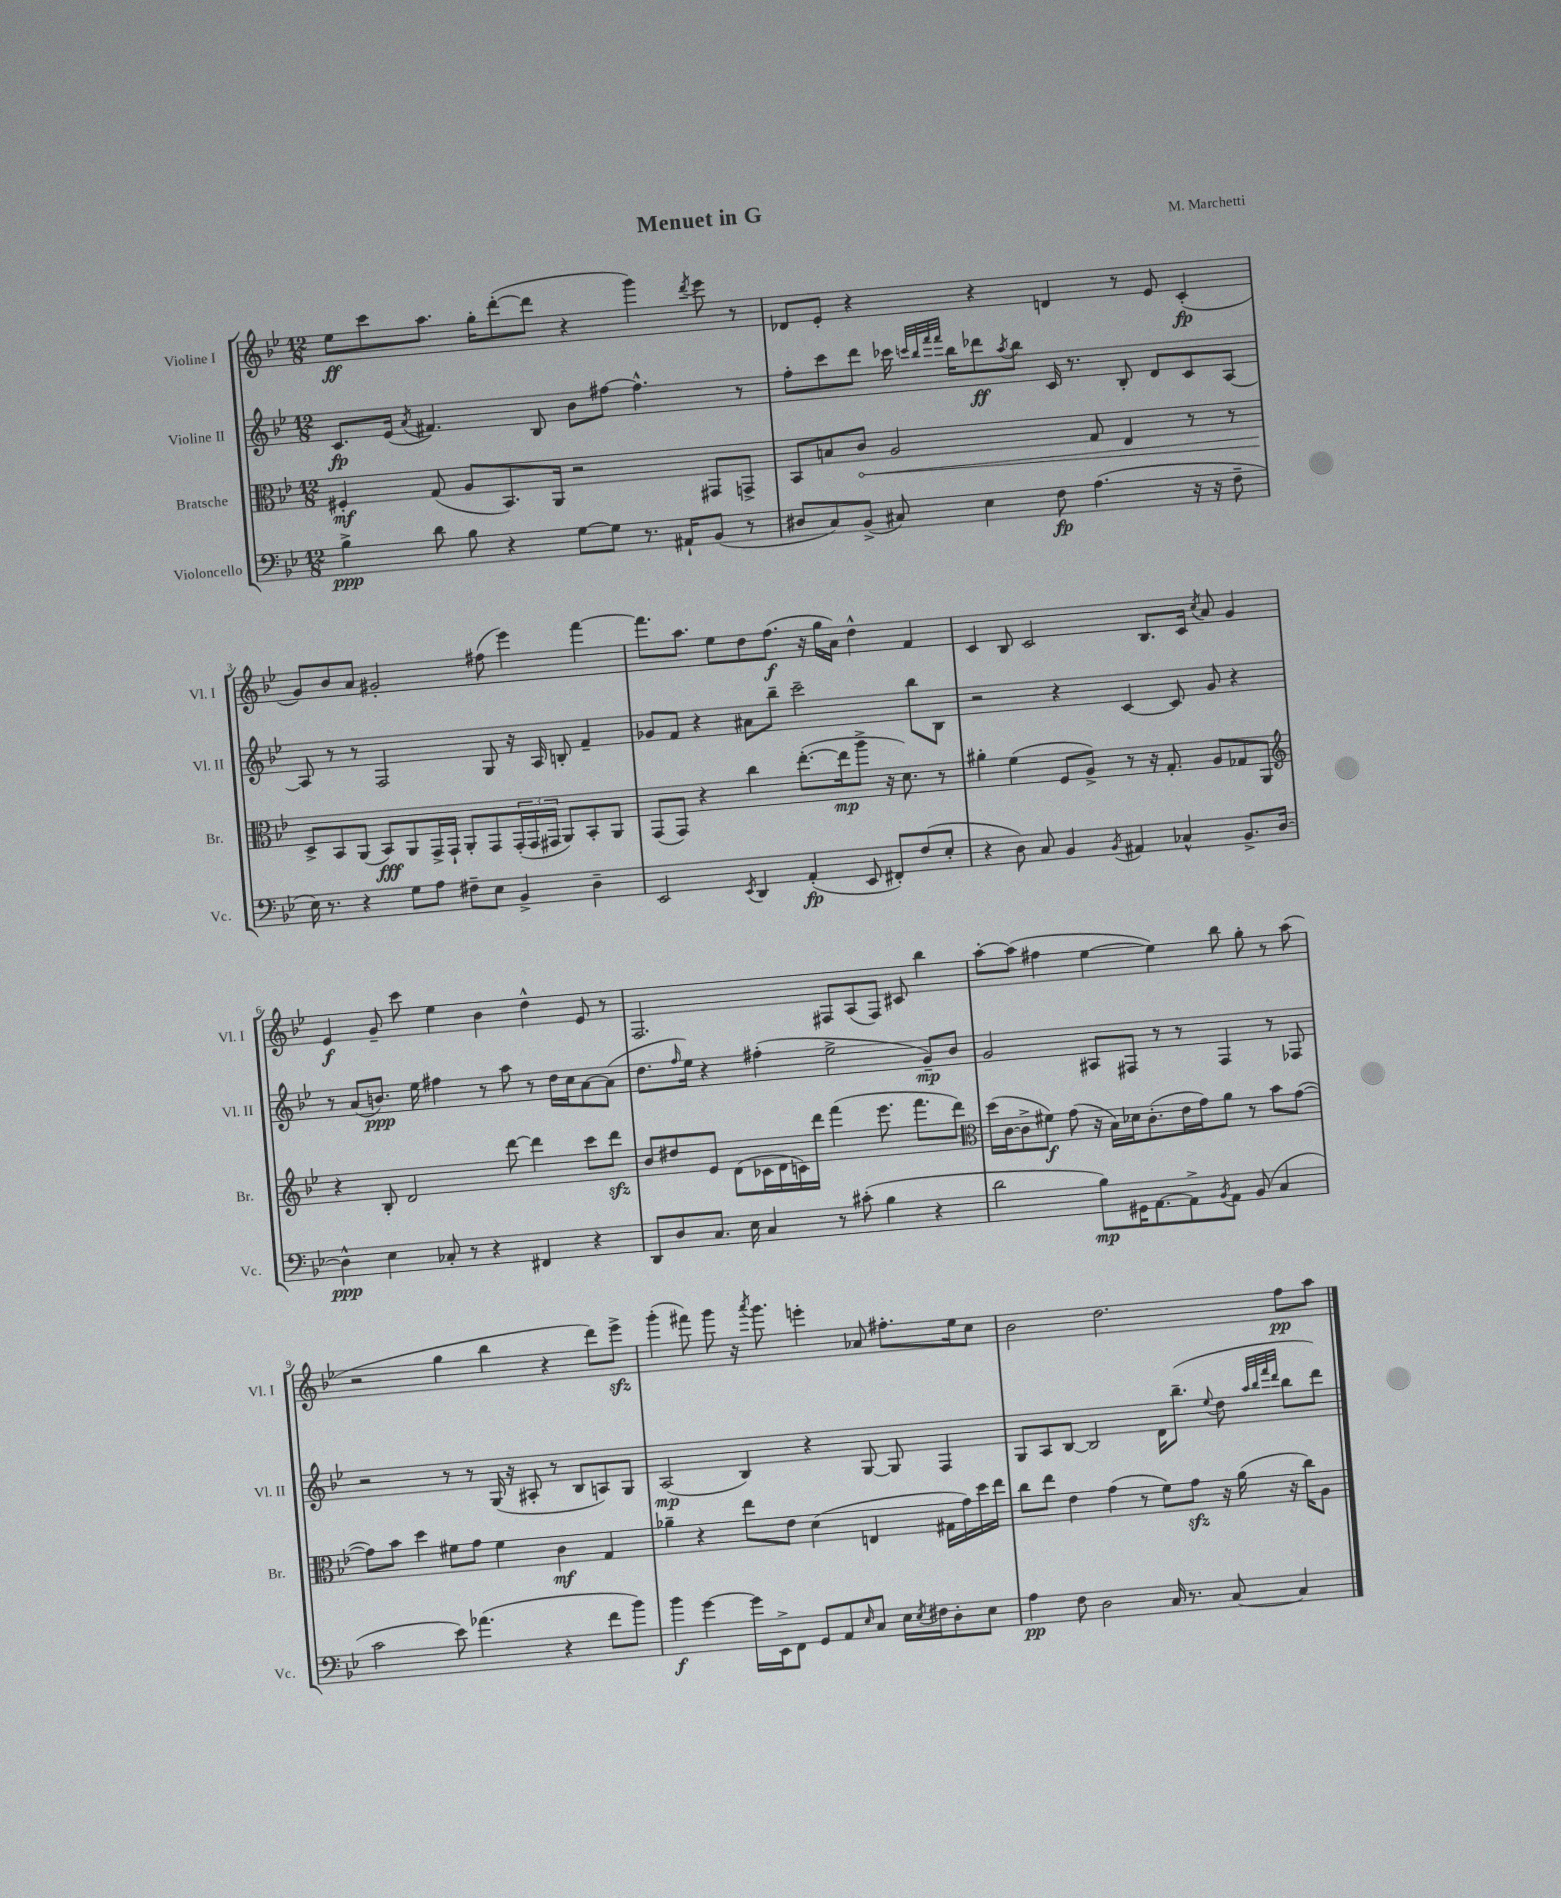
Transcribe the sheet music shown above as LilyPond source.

\header { title = "Menuet in G" composer = "M. Marchetti" }
<<
\new StaffGroup <<
\new Staff = "s0" \with { instrumentName = "Violine I" shortInstrumentName = "Vl. I" } {
    \clef treble \key bes \major \numericTimeSignature \time 12/8
    ees''8\ff c'''8 a''8. g''16-. d'''8~-.( d'''8 r4 g'''4) \acciaccatura { d'''8 } ees'''8 r8 |
    des'8 ees'8-. r4 r4 d'4 r8 ees'8 c'4-.\fp( |
    g'8) bes'8 a'8 gis'2-. fis''8( ees'''4) f'''4~ |
    f'''8. a''8. ees''8 d''8 f''8.\f( r16 g''16 a'16) d''4-^ f'4 |
    c'4 bes8 c'2 bes8. c'16 \acciaccatura { c''8 } a'8 g'4 |
    ees'4\f g'8-- c'''8 ees''4 bes'4 d''4-^ ees'8 r8 |
    f2. fis8 a8( fis8) cis'8 bes''4 |
    a''8~-. a''8( fis''4 ees''4~ ees''4) bes''8 g''8-. r8 a''8( |
    r2 g''4 bes''4 r4 d'''8) ees'''8->\sfz |
    g'''4-.( fis'''8) g'''8 r16 \acciaccatura { a'''8 } g'''8. e'''4-. aes'8 fis''8.-. ees''16 c''8 |
    bes'2 d''2. f''8\pp a''8 \bar "|." |
}
\new Staff = "s1" \with { instrumentName = "Violine II" shortInstrumentName = "Vl. II" } {
    \clef treble \key bes \major \numericTimeSignature \time 12/8
    c'8.\fp ees'16( \acciaccatura { a'8 } fis'4.) bes8 bes'8 fis''8~ fis''4.-^ r8 |
    f''8-. c'''8 d'''8 ces'''16 \grace { c'''32 bes''32 f'''32 f'''32 } bes''16 des'''8\ff \acciaccatura { a''8 } bes''8 c'16 r8. bes8-. d'8 c'8 a8~ |
    a8 r8 r8 f2 g8 r16 a16 b8-. f'4-- |
    ges'8 f'8 r4 ais'8 bes''8-- c'''2-- bes''8 bes8 |
    r2 r4 c'4~ c'8 g'8 r4 |
    r8 a'8( b'8.\ppp) ees''16 fis''4 r8 a''8 r8 d''16 c''16 a'8~ a'8( |
    d''8. \grace { f''16 } ees''16) r4 fis''4-.( ees''2-> g'8--\mp) bes'8 |
    g'2 ais8 fis8 r8 r8 fis4 r8 fes8 |
    r2 r8 r8 g16( r16 ais8-. r8 bes8 a8) g8 |
    a2\mp( bes4) r4 g8~ g8 f4 |
    g8 a8 bes8~ bes2 d'16 bes''8.--( \appoggiatura { ees''8 } d''8 \grace { a''32 bes''32 f'''32 d'''32 } bes''8 d'''8) \bar "|." |
}
\new Staff = "s2" \with { instrumentName = "Bratsche" shortInstrumentName = "Br." } {
    \clef alto \key bes \major \numericTimeSignature \time 12/8
    fis4-.\mf g8( a8 bes,8.) a,16 r2 gis,8 g,8-> |
    bes,8 b8 \once \override Hairpin.circled-tip = ##t c'8\< a2 g8 ees4 r8 r8 |
    d8->\! bes,8 a,8( bes,8\fff) a,8 g,16-> g,16-! a,8-. g,8 \tuplet 3/2 { g,16-.( g,16 gis,16 } a,8) bes,8-. a,8 |
    g,8( g,8) r4 c''4 ees''8.~-.( ees''16\mp a''8-> r16 d'8.) r8 |
    ais'4-. f'4( f8 a8->) r8 r16 g8.-. a8 ges8 a,8 |
    \clef treble r4 bes8-. d'2 d'''8~ d'''4 c'''8 d'''8\sfz |
    bes'8 dis''8 ees'8 d'8( ces'16 d'16 c'16) d'''16 f'''4( ees'''8. f'''8. d'''8) |
    \clef alto d''16( c'16~ c'8-> fis'8\f) g'8( r16 bes16) des'16 c'8.-.( ees'16 g'16) a'8 r8 bes'8 g'8~( |
    g'8) bes'8 d''4 fis'8 g'8 fis'4 c'4\mf g4 |
    aes'4-- r4 ees''8 ees'8 d'4( e4 gis16 g'16) d''16 ees''16 |
    c''8 ees''8 ees'4 g'4( r8 f'8) g'8\sfz r16 a'16( r16 c''16) a8 \bar "|." |
}
\new Staff = "s3" \with { instrumentName = "Violoncello" shortInstrumentName = "Vc." } {
    \clef bass \key bes \major \numericTimeSignature \time 12/8
    bes4->\ppp d'8 bes8 r4 g8~ g8 r8. ais,16-! bes,8( r8 |
    dis8 c8) bes,8->( cis8) ees4 f8\fp a4.( r16 r16 f8-- |
    ees16) r8. r4 g8 a8 fis8-- ees8 bes,4-> d4-- |
    ees,2 \acciaccatura { ees,8 } d,4 a,4-.\fp( ees,8 fis,8-.) f8( ees8-. |
    r4 d8) c8 bes,4 \acciaccatura { bes,8 } ais,4 ces4-^ bes,8.-> d16~ |
    d4-^\ppp ees4 ces8-. r8 r4 fis,4 r4 |
    d,8 d8 c8. ees16 c4 r8 cis'8-.( bes4 r4 |
    d'2 bes8\mp) gis,16 a,8.~ a,8-> \acciaccatura { bes,8 } a,8 bes,8( c4 |
    c'2 ees'8) aes'4.( r4 f'8 bes'8) |
    bes'4\f g'4~ g'16 ees,16-> f,8 g,8 a,8 \grace { ees16 } c8 ees16 \acciaccatura { ees8 } fis16 d8-. ees8 |
    a4\pp f8 d2 c16 r8. c8~ c4 \bar "|." |
}
>>
>>
